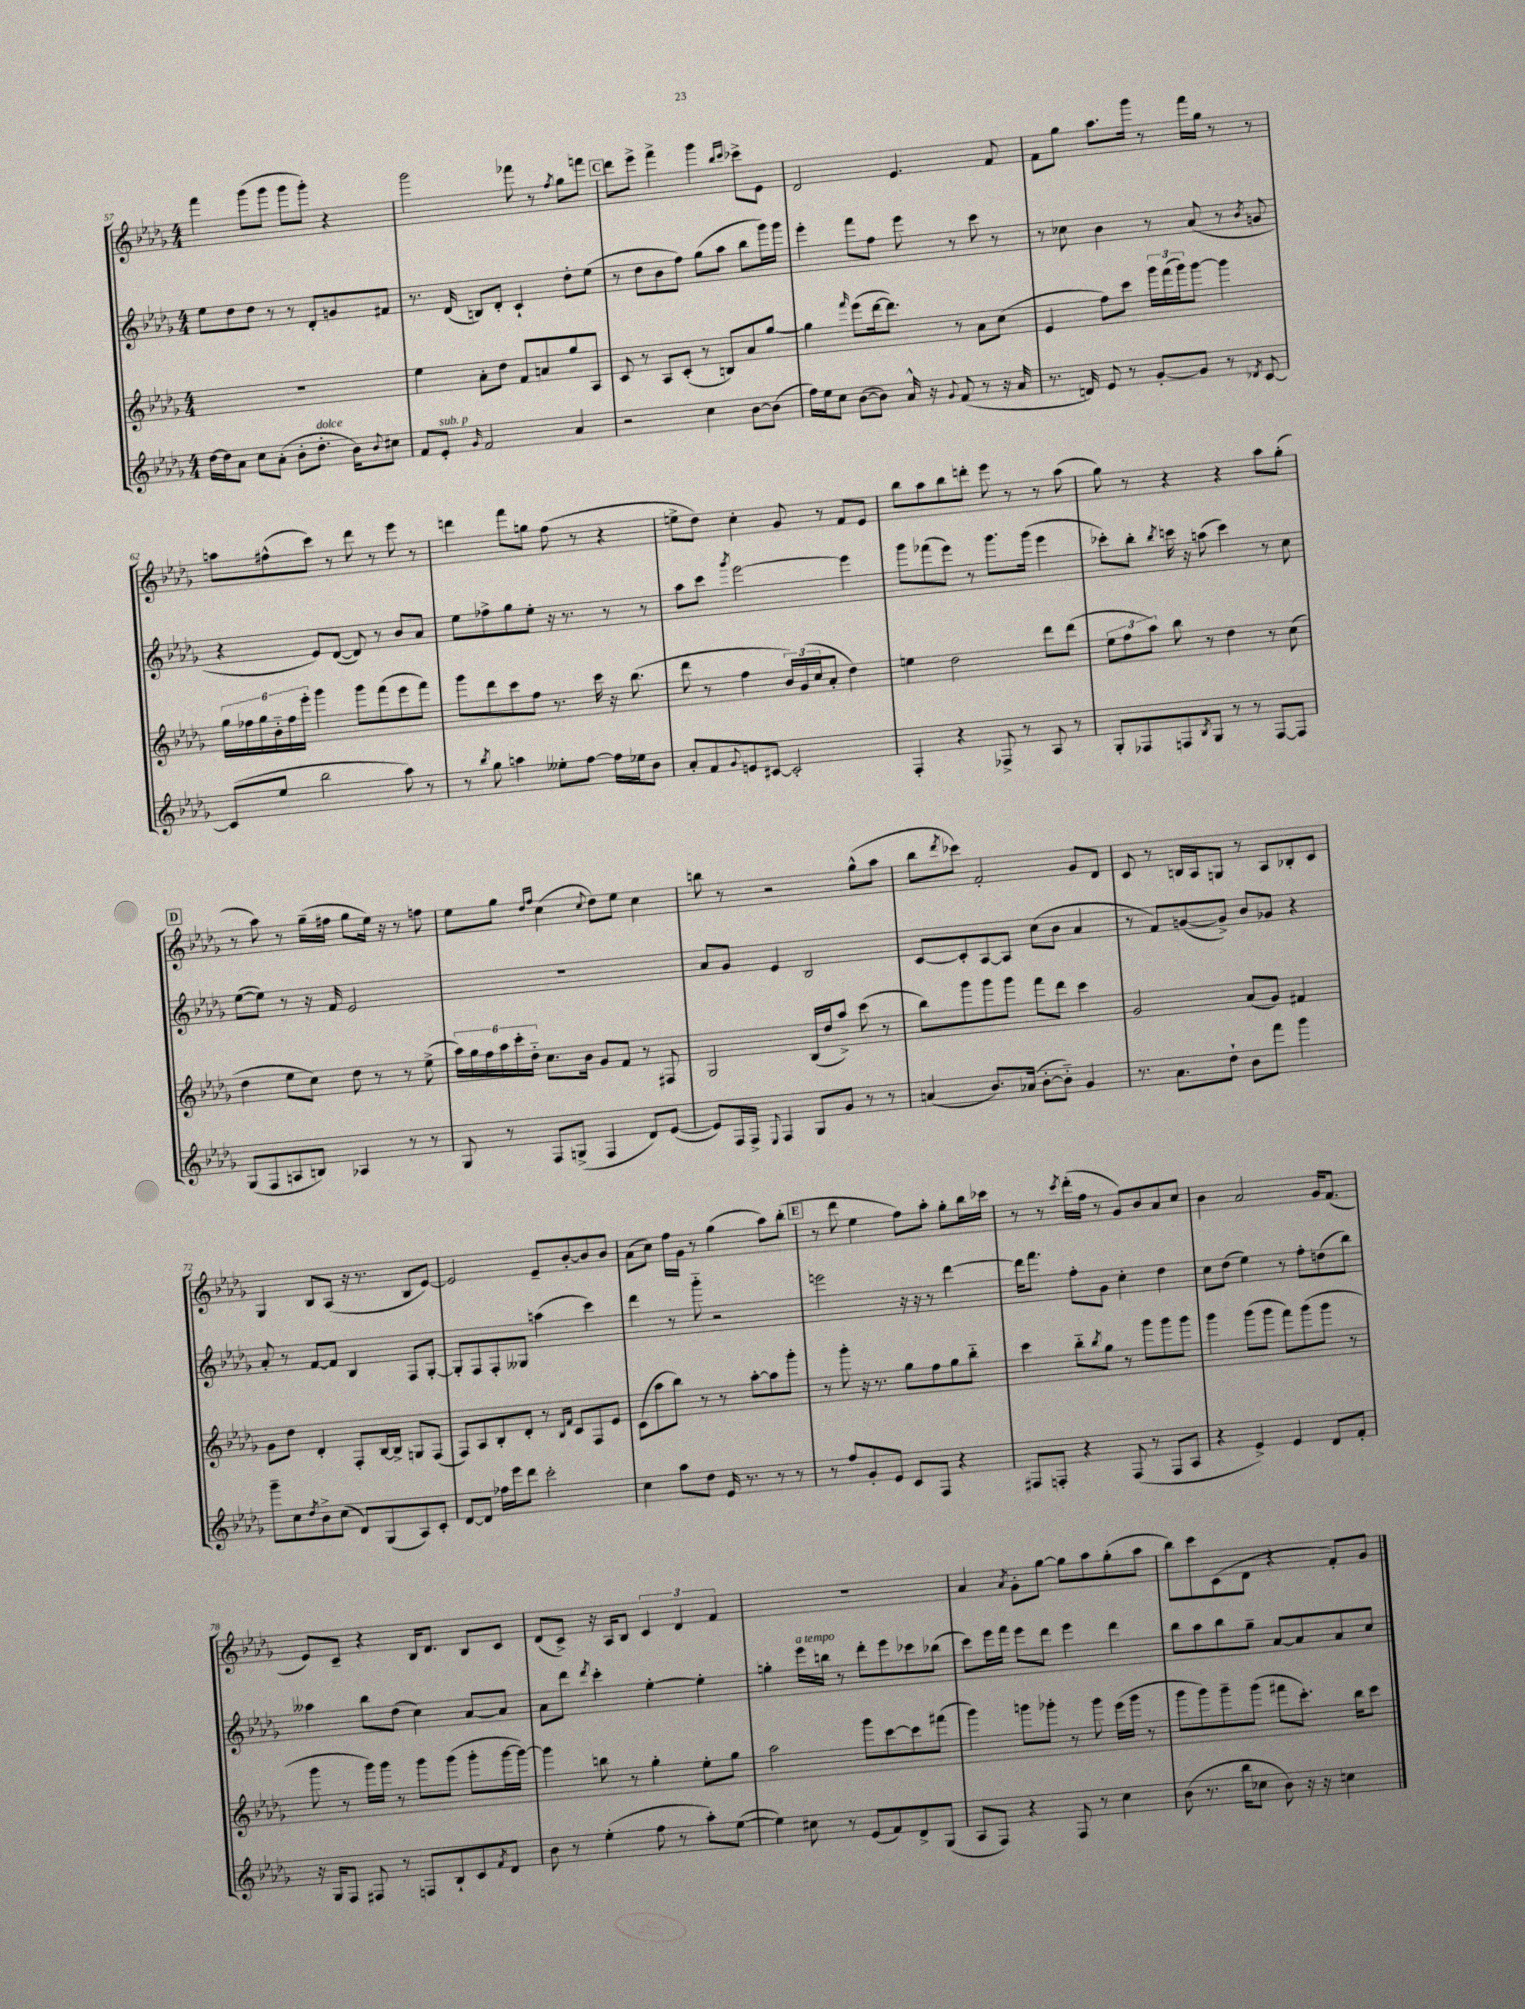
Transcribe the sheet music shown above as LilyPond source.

<<
\new StaffGroup <<
\new Staff = "s0" {
    \clef treble \key des \major \numericTimeSignature \time 4/4
    f'''4 ges'''8( ges'''8 ges'''8 ges'''8-.) r4 |
    ges'''2 fes'''8 r8 \acciaccatura { f''8 } ges''8 f'''8 |
    \mark \markup { \box "C" } des'''8 ees'''8-> f'''4-> ges'''4 \grace { bes''16 c'''16 } ces'''8-> ees'8 |
    des'2 ees'4. f'8 |
    f'8 ges''8 aes''8. ges'''16 r8 f'''16 ges''16 r8 r8 |
    a''8 fis''8-^( c'''8) r8 des'''8 r8 ees'''8 r8 |
    d'''4 f'''8 g''8 f''8( r8 r4 |
    e''8-> des''8) c''4-. ges'8 r8 f'8 ees'8 |
    bes''8 aes''8 bes''8 d'''8-. ees'''8 r8 r8 aes''8( |
    ges''8) r8 r4 r4 aes''8 ges''8-.( |
    \mark \markup { \box "D" } r8 aes''8) r8 ges''16--( fis''16 ges''8 ees''16) r16 r8 f''8 |
    ees''8 ges''8 \grace { des''16 f''16 } c''4( \appoggiatura { c''8 } des''8) ees''8 c''4 |
    b''8 r8 r2 ges''8-^( aes''8 |
    bes''8 \acciaccatura { des'''8 } ces'''8) f'2-. ges'8 des'8 |
    c'8 r8 b16 aes16 g8 r8 aes8 bes8-. c'8 |
    ges4 bes8 aes8( r16 r8. bes8 ees'8~) |
    ees'2 ees'8-- bes'8~-. bes'8 bes'8 |
    aes'8( c''8) f''16 ges'16 r8 ges''4( aes''8) bes''8-.( |
    \mark \markup { \box "E" } r8 des'''8 ees''4 f''8) aes''8-. ges''8-. bes''16 ces'''16 |
    r8 r8 \acciaccatura { c'''8 } des'''16-.( f''16 r8 ges'8) bes'8 aes'8 c''8 |
    bes'4 aes'2 ges'16 f'8.( |
    ees'8) c'8-- r4 bes16 des'8. bes8 c'8 |
    des'8( c'8->) r16 aes16 bes8 \tuplet 3/2 { c'4 des'4 f'4 } |
    R1 |
    aes'4 \acciaccatura { aes'8 } ges'8-. ges''8~ ges''8 aes''8 ges''8-.( aes''8 |
    bes''8) c'''8 c'8( des'8 r4 f'8-.) ges'8 \bar "|." |
}
\new Staff = "s1" {
    \clef treble \key des \major \numericTimeSignature \time 4/4
    ees''8 des''8 des''8 r8 r8 des'8-. g'8 fis'8 |
    r8. des'16( b8) des'8-. c'4-! des''8-. ees''8( |
    \mark \markup { \box "C" } r8 des''8 bes'8 f''8) ges''8( aes''8 bes''8 ges'''16) ges'''16 |
    ees'''4-. f'''8 f''8 ees'''8 r8 c'''8 r8 |
    r8 ces''8 bes'4 r8 aes'8( r8 \acciaccatura { bes'8 } g'8 |
    r4 ees'8) des'8~( des'8) r8 bes'8 aes'8 |
    ees''8 fes''8-> ges''8 ees''8-. r16 r8. r8 r8 |
    aes''8 c'''8 \acciaccatura { ges'''8 } ees'''2~ ees'''4 |
    ges'''8 fes'''8( ees'''8) r8 ges'''8. ges'''16( ees'''4 |
    ces'''8-.) bes''8-. \acciaccatura { bes''8 } c'''16 r16 a''8( c'''4) r8 c''8 |
    \mark \markup { \box "D" } ees''8~( ees''8) r8 r16 f'16 ees'2 |
    R1 |
    aes'8 ges'8 ees'4 bes2 |
    c'8~ c'8-. aes8~ aes8 c''8( bes'8 aes'4 |
    r8 f'8) g'8~( g'8->) bes'8 ges'8 r4 |
    aes'8-. r8 f'8~ f'8 bes4 f8 ges8~-. |
    ges8-. f8 f8-. geses8 a''4( c'''4) |
    des'''4 r8 ges'''8-_ r2 |
    \mark \markup { \box "E" } e'''2 r16 r16 r8 des'''4~ |
    des'''16 f'''8. f''8-. ges'8 c''4-. des''4 |
    c''8 des''8( ees''4) r8 f''8-. d''8( bes''8) |
    aeses''4 bes''8 des''8( c''4) aes'8~ aes'8 |
    aes'8 des'''8 \acciaccatura { des'''8 } c'''4-. ees''4~-. ees''4-. |
    g''4-. ees'''16^\markup { \italic "a tempo" } b''16 r8 des'''8-. ees'''8 ces'''8 bes''8( |
    c'''8) ees'''16 f'''16 ees'''8 des'''8 ees'''4 des'''4 |
    bes''8 aes''8 bes''8 ges''8-- aes'8~ aes'8 aes'8 c''8 \bar "|." |
}
\new Staff = "s2" {
    \clef treble \key des \major \numericTimeSignature \time 4/4
    R1 |
    ees''4 aes'8-. des''8 f'8 a'8 ges''8 aes8 |
    \mark \markup { \box "C" } c'8 r8 aes8 c'8-.( r8 b8) aes'8 ges''8~ |
    ges''4 \grace { f'''16 } ees'''8( des'''16~ des'''8.) r8 aes'8 c''8( |
    ees'4 f''8) c'''8 \tuplet 3/2 { ges'''16 f'''16( ges'''16) } ges'''8~ ges'''4 |
    \tuplet 6/4 { ges''16 fes''16 ges''16 bes'16-_ fes''16 ees'''16-. } ges'''4 ges'''8 f'''8( ees'''8 f'''8) |
    ges'''8 des'''8 c'''8 f''8 r8. c'''16 r16 bes''8.( |
    des'''8 r8 f''4 \tuplet 3/2 { bes'16) ges'16( c''16 } aes'8-. des''4) |
    e''4 des''2 des'''8 des'''8( |
    \tuplet 3/2 { ees''8 f''8 aes''8) } bes''8 r8 des''4 r8 c''8( |
    \mark \markup { \box "D" } des''4 ees''8 c''8) des''8 r8 r8 ees''8->( |
    \tuplet 6/4 { aes''16) ges''16 f''16 aes''16 c'''16-. des''16-_ } c''8. bes'16 ges'8 f'8 r8 fis8 |
    ges2 bes16( des''16 aes''8->) c'''8( r8 |
    bes''8) ges'''8 ges'''8 ges'''8 f'''8 des'''8 c'''4 |
    ges'2 aes'8( ges'8) fis'4 |
    ges'8 des''8 des'4-. f8-. bes16~ bes16-> g8 f8( |
    f8) aes8 bes8-. des'8-. r8 \grace { bes16 f'16 } c'8 f8 ees'8 |
    c'8( aes''8 bes''8) r8 r8 aes''8~-. aes''8 ges'''8-. |
    \mark \markup { \box "E" } r8 ges'''8-. r16 r8. ges''8 f''8 ges''8 bes''8-_ |
    c'''4 bes''8-_ \acciaccatura { bes''8 } ges''8 r8 ges'''8 ges'''8 ges'''8 |
    ges'''4 ges'''8( ges'''8 f'''8) ges'''8( ges'''8 r8 |
    ges'''8 r8 ges'''16) ges'''16 r8 ges'''8 ges'''8( ges'''8-. ges'''16~ ges'''16~) |
    ges'''4 b''8 r8 ges''4-. ees''8-. ges''8 |
    aes''2 ges'''8 c'''8~ c'''8 fis'''8( |
    ges'''4) g'''8 ges'''8-. r8 ges'''8 ees'''16( ges'''16 r8 |
    ges'''8 ges'''8) ges'''8-- ges'''8( fis'''8 c'''8.-.) bes''16 c'''8 \bar "|." |
}
\new Staff = "s3" {
    \clef treble \key des \major \numericTimeSignature \time 4/4
    des''16~ des''16 aes'8 c''8 aes'8-.( bes'8-. des''8.-.^\markup { \italic "dolce" } bes'16) \appoggiatura { bes'8 } cis''8 |
    f'8 ees'8-.^\markup { \italic "sub. p" } \grace { ges'16 } f'2 aes'4 |
    \mark \markup { \box "C" } r2 c''4 bes'8~ bes'8( |
    f''16) ees''16 c''8 bes'8~( bes'8) aes'16-^ r16 \appoggiatura { ges'8 } f'8( r8 r16 aes'16 |
    r8. d'16) ees'8 r8 ges'8~-. ges'8 r8 \acciaccatura { des'8 } c'8~ |
    c'8( ees''8 bes''2 aes''8) r8 |
    r8 \acciaccatura { bes''8 } ges''8 a''4 eeses''8-. f''8~ f''16 ees''16 bes'8 |
    aes'8-. f'8 \appoggiatura { ges'8 } e'8 cis'8~ cis'2-. |
    f4-. r4 fes8-> r8 aes8 r8 |
    ges8-. fes8 f8 \acciaccatura { bes8 } ges8 r8 r8 f8~ f8 |
    \mark \markup { \box "D" } ges8( f8 a8 b8) aes4 r8 r8 |
    ges8 r8 f8 g8->( f4 des'8) ees'8~( |
    ees'8) f16 f16-> \appoggiatura { ees8 } f4 ges8 ges'8 r8 r8 |
    a'4( bes'8.) aes'16( bes'8~-. bes'8-_) ges'4 |
    r8. aes'8. des''8-! bes'8 f'''8 ges'''4 |
    ges'''8-- c''8 \acciaccatura { des''8 } bes'8-> c''8( des'8) ges8( aes8) c'8-. |
    des'8~ des'8 fes''16 ees'''16 des'''8 c'''2-. |
    c''4 aes''8 des''8 ees'16 r8. r8 r8 |
    \mark \markup { \box "E" } r8 f''8 ges'8-. ees'8 c'8 f8 r4 |
    fis8 f8-. r4 f8( r8 f8 aes8 |
    r4 ees'4->) ees'4 des'8 f'8-. |
    r16 ges16 f8 fis8 r8 f8 bes8-! c'8 \acciaccatura { f'8 } des'8 |
    bes'8 r8 ees''4-.( f''8 r8 aes''8-.) ees''8~( |
    ees''4) cis''8 r8 ees'8( f'8) des'8-> ges8( |
    aes8 f8) r4 f8 r8 c''4 |
    bes'8( r8. bes''16 ces''8 bes'8) r16 r16 c''4 \bar "|." |
}
>>
>>
\layout { \context { \Score currentBarNumber = #57 } }
